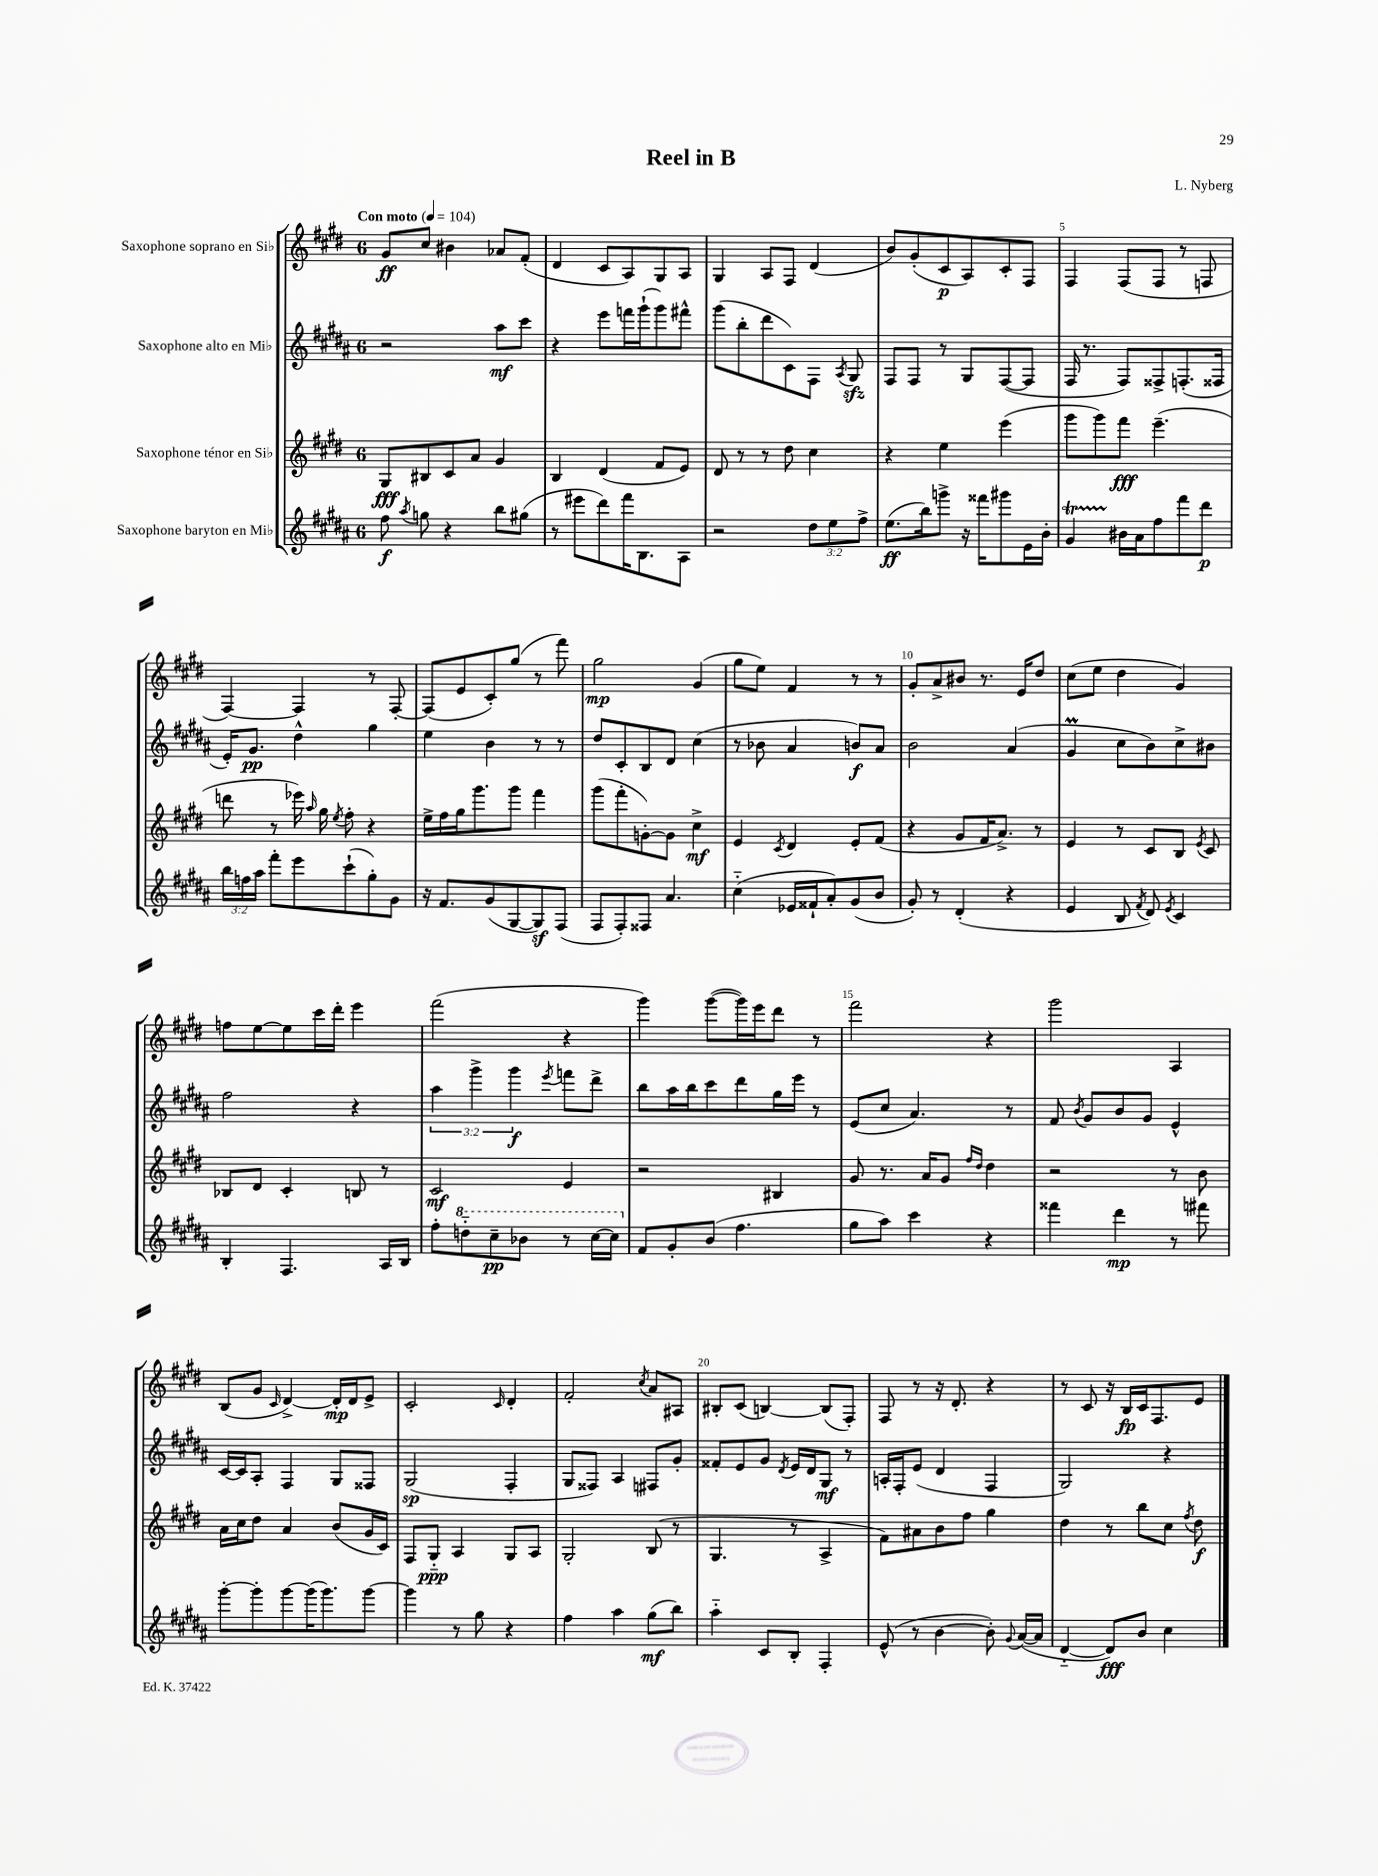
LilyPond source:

\header { title = "Reel in B" composer = "L. Nyberg" }
<<
\new StaffGroup <<
\new Staff = "s0" \with { instrumentName = "Saxophone soprano en Sib" } {
    \clef treble \key e \major \once \override Staff.TimeSignature.style = #'single-digit \time 6/8 \tempo "Con moto" 4 = 104
    \autoBeamOff gis'8[\ff cis''8] bis'4 aes'8[ fis'8]-.( |
    dis'4 cis'8[ a8) gis8 a8] |
    gis4 a8[ fis8] dis'4( |
    b'8[) gis'8-.( cis'8\p a8) cis'8-. fis8] |
    fis4 fis8[( fis8] r8 f8 |
    fis4~) fis4 r8 fis8~-. |
    fis8[( e'8 cis'8-.) gis''8]( r8 fis'''8) |
    gis''2\mp gis'4( |
    gis''8[ e''8]) fis'4 r8 r8 |
    gis'8[-. a'8-> bis'8] r8. e'16[ dis''8] |
    cis''8[( e''8] dis''4 gis'4) |
    f''8[ e''8~ e''8 cis'''16 dis'''16]-. e'''4 |
    fis'''2( r4 |
    gis'''4) gis'''8[~( gis'''16) e'''16 dis'''8] r8 |
    fis'''2 r4 |
    gis'''2 a4 |
    b8[( gis'8] \grace { cis'16 } dis'4~->) dis'16[-.\mp dis'16 e'8]-> |
    cis'2-. \grace { cis'16 } dis'4-. |
    fis'2-. \acciaccatura { cis''8 } a'8[ ais8] |
    bis8[-. cis'8]( b4~) b8[( fis8]-.) |
    fis8 r8 r16 dis'8.-. r4 |
    r8 cis'8 r16 b16[\fp cis'16 fis8. e'8] \bar "|." |
}
\new Staff = "s1" \with { instrumentName = "Saxophone alto en Mib" } {
    \clef treble \key b \major \once \override Staff.TimeSignature.style = #'single-digit \time 6/8 \override Staff.TupletNumber.text = #tuplet-number::calc-fraction-text
    \autoBeamOff r2 ais''8[\mf cis'''8] |
    r4 e'''8[ f'''16 gis'''16-!( gis'''8) fis'''8]-^ |
    gis'''8[( b''8-. dis'''8 cis'8) fis8] \acciaccatura { ais8 } gis8\sfz |
    fis8[ fis8] r8 gis8[ fis8~( fis8] |
    fis16 r8. fis8[) fisis8-> f8.-.( fisis16] |
    e'16[-.) gis'8.]\pp dis''4-^ gis''4 |
    e''4 b'4 r8 r8 |
    dis''8[ cis'8-. b8 dis'8] cis''4( |
    r8 bes'8 ais'4 b'8[\f) ais'8] |
    b'2 ais'4( |
    gis'4\prall cis''8[ b'8) cis''8-> bis'8] |
    fis''2 r4 |
    \tuplet 3/2 { ais''4 gis'''4-> gis'''4\f } \acciaccatura { e'''8 } f'''8[ dis'''8]-> |
    b''8[ ais''16 b''16 cis'''8 dis'''8 gis''16 e'''16] r8 |
    e'8[( cis''8] ais'4.) r8 |
    fis'8 \acciaccatura { b'8 } gis'8[ b'8 gis'8] e'4-^ |
    cis'16[~ cis'16 ais8]-. fis4 gis8[ fisis8] |
    gis2\sp( fis4-. |
    gis8[ fisis8]) ais4 fis8[ gis'8]-. |
    fisis'8[-. e'8 gis'8] \acciaccatura { dis'8 } e'16[ dis'16 gis8]\mf r8 |
    a16[-. fis16-. e'8]( dis'4 fis4 |
    gis2) r4 \bar "|." |
}
\new Staff = "s2" \with { instrumentName = "Saxophone ténor en Sib" } {
    \clef treble \key e \major \once \override Staff.TimeSignature.style = #'single-digit \time 6/8
    \autoBeamOff gis8[\fff bis8 cis'8 a'8] gis'4 |
    b4 dis'4( fis'8[ e'8]) |
    dis'8 r8 r8 dis''8 cis''4 |
    r4 e''4 e'''4( |
    gis'''8[ gis'''8) fis'''8]\fff e'''4.--( |
    d'''8 r8 ees'''16) \grace { a''16 } gis''16 \acciaccatura { e''8 } fis''8-. r4 |
    e''16[-> fis''16 gis''16 gis'''8. gis'''8] fis'''4 |
    gis'''8[( fis'''8-. g'8~-.) g'8] cis''4->\mf |
    e'4 \acciaccatura { cis'8 } dis'4 e'8[-. fis'8]( |
    r4 gis'8[ fis'16 a'8.]->) r8 |
    e'4 r8 cis'8[ b8] \acciaccatura { e'8 } cis'8 |
    bes8[ dis'8] cis'4-. b8 r8 |
    cis'2\mf e'4 |
    r2 bis4 |
    gis'8 r8. a'16[ gis'8] \grace { fis''16[ dis''16] } dis''4 |
    r2 r8 b'8 |
    a'16[ cis''16 dis''8] a'4 b'8[( gis'16 cis'16]) |
    fis8[ gis8]-_\ppp a4 gis8[ a8] |
    gis2-. b8( r8 |
    gis4. r8 a4-> |
    fis'8[) ais'8 b'8 fis''8] gis''4 |
    dis''4 r8 b''8[ cis''8] \acciaccatura { fis''8 } dis''8\f \bar "|." |
}
\new Staff = "s3" \with { instrumentName = "Saxophone baryton en Mib" } {
    \clef treble \key b \major \once \override Staff.TimeSignature.style = #'single-digit \time 6/8 \override Staff.TupletNumber.text = #tuplet-number::calc-fraction-text
    \autoBeamOff fis''8\f \acciaccatura { ais''8 } g''8 r4 b''8[ gis''8]( |
    r8 eis'''8[ dis'''8) fis'''16 b8. ais8] |
    r2 \tuplet 3/2 { dis''8[ e''8 fis''8]-> } |
    e''8.[\ff( b''16) g'''8]-> r16 fisis'''16[ gis'''8 e'16 b'16]-. |
    gis'4\startTrillSpan bis'16[\stopTrillSpan ais'16 fis''8 fis'''8 dis'''8]\p |
    \tuplet 3/2 { b''16[ f''16 ais''16] } fis'''8[-. e'''8 cis'''8-!( gis''8-.) gis'8] |
    r16 fis'8.[ gis'8( gis8~ gis8\sf) fis8]( |
    fis8[ fis8-.) fisis8] ais'4. |
    cis''4-_( ees'16[ fisis'16-! ais'8-.) gis'8( b'8] |
    gis'8-.) r8 dis'4-.( r4 |
    e'4 b8 \acciaccatura { fis'8 } dis'8) \acciaccatura { e'8 } cis'4 |
    b4-. fis4. ais16[ b16] |
    fis''8[-. \ottava #1 d'''8-_ cis'''8--\pp bes''8] r8 cis'''16[~ cis'''16] \ottava #0 |
    fis'8[ gis'8-. b'8]( fis''4. |
    gis''8[ ais''8]) cis'''4 r4 |
    fisis'''4 dis'''4\mp r8 fis'''8 |
    gis'''8[~-. gis'''8-. gis'''8~ gis'''16( gis'''8.) gis'''8]~ |
    gis'''4 r8 gis''8 r4 |
    fis''4 ais''4 gis''8[\mf( b''8]) |
    ais''4-_ cis'8[ b8]-. fis4-. |
    e'8-^( r8 b'4~ b'8-.) \appoggiatura { gis'8 } ais'16[~( ais'16] |
    dis'4~-_ dis'8[\fff) b'8] cis''4 \bar "|." |
}
>>
>>
\layout { \context { \Score \override BarNumber.break-visibility = ##(#f #t #t) barNumberVisibility = #(every-nth-bar-number-visible 5) } }
